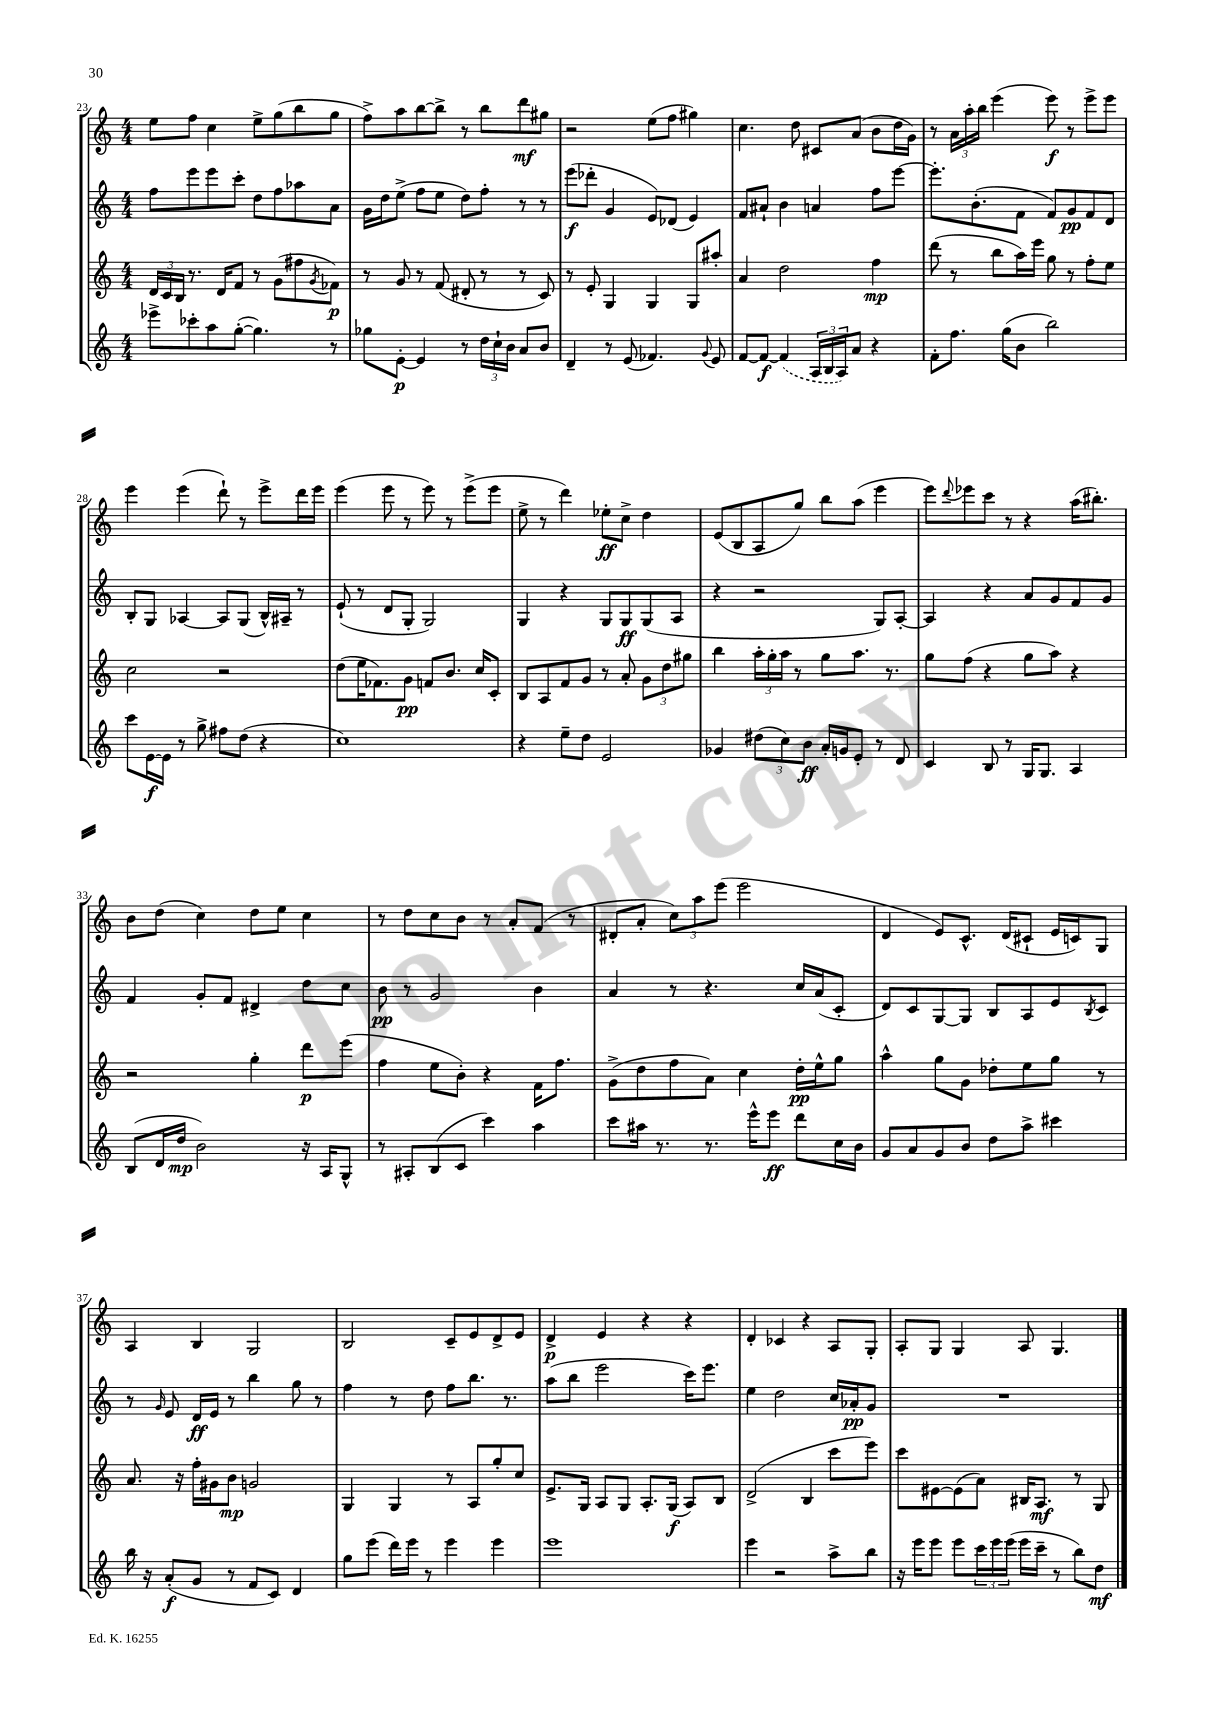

**kern	**kern	**kern	**kern
*staff4	*staff3	*staff2	*staff1
*clefG2	*clefG2	*clefG2	*clefG2
*k[]	*k[]	*k[]	*k[]
*M4/4	*M4/4	*M4/4	*M4/4
8eee-^	24d	8ff	8ee
.	24c	.	.
.	24B	.	.
8ccc-'	8.r	8eee	8ff
8aa	.	8eee	4cc
.	16d	.	.
([8gg'	8f	8ccc'	.
4.gg])	8r	8dd	8ee^
.	(8g	8ff	(8gg
.	8ff#	8aa-	8bb
.	8qg	.	.
8r	8f-)	8a	8gg
=	=	=	=
8gg-	8r	16g	8ff^)
.	.	16dd	.
[8e'	8g	(8ee^	8aa
4e]	8r	8ff	[8bb
.	(8f	8ee	8bb^]
8r	8d#'	8dd)	8r
24dd	8r	8ff'	8bb
24cc`	.	.	.
24b	.	.	.
8a	8r	8r	8ddd
8b	8c)	8r	8gg#
=	=	=	=
4d~	8r	(8eee	2r
.	8e'	8ddd-'	.
8r	4G	4g	.
(8e	.	.	.
4.f-)	4G	8e)	(8ee
.	.	(8d-	8ff
.	8G	4e)	4gg#)
8qqg	.	.	.
8e	8aa#'	.	.
=	=	=	=
[8f	4a	8f	4.cc
8f_	.	8a#`	.
(4f]	2dd	4b	.
.	.	.	8dd
24A	.	4a	8c#
24B	.	.	.
24A)	.	.	.
8a	.	.	(8a
4r	4ff	8ff	8b
.	.	[8eee	16dd
.	.	.	16g)
=	=	=	=
8f'	(8ddd	8.eee']	8r
8.ff	8r	.	24a
.	.	.	24aa'
.	.	(8.b'	.
.	.	.	24bb
.	8bb	.	(4eee
(16gg	.	.	.
8b	16aa)	8f	.
.	16eee	.	.
2bb)	8gg	8f)	8eee)
.	8r	8g	8r
.	8ff'	8f	8eee^
.	8ee	8d	8eee
=	=	=	=
8ccc	2cc	8B'	4eee
[16e	.	8G	.
16e]	.	.	.
8r	.	[4A-	(4eee
8gg^	.	.	.
8ff#	2r	8A-]	8ddd`)
(8dd	.	(8G	8r
4r	.	16B^^)	8eee^
.	.	16A#~	.
.	.	8r	16ddd
.	.	.	16eee
=	=	=	=
1cc)	(8dd	(8e`	(4eee
.	16ee	8r	.
.	8.f-)	.	.
.	.	8d	8eee
.	8g	8G'	8r
.	8f	2G)	8eee)
.	8.b	.	8r
.	.	.	(8eee^
.	16cc	.	.
.	8c'	.	8eee
=	=	=	=
4r	8B	4G	8ee^
.	8A	.	8r
8ee~	8f	4r	4ddd)
8dd	8g	.	.
2e	8r	8G	8ee-'
.	8a'	8G	8cc^
.	12g	(8G	4dd
.	12dd	.	.
.	.	8A	.
.	12gg#	.	.
=	=	=	=
4g-	4bb	4r	(8e
.	.	.	8B
(12dd#	24aa'	2r	8A
.	24gg'	.	.
12cc)	24aa	.	.
.	8r	.	8gg)
12b	.	.	.
16a'	8gg	.	8bb
16g	.	.	.
8e'	8.aa	.	(8aa
8r	.	8G)	4eee
.	8.r	.	.
8d	.	[8A'	.
=	=	=	=
4c	8gg	4A]	8eee)
.	.	.	8qqddd
.	(8ff	.	8eee-
8B	4r	4r	8ccc
8r	.	.	8r
16G	8gg	8a	4r
8.G	.	.	.
.	8aa)	8g	.
4A	4r	8f	(16aa
.	.	.	8.bb#')
.	.	8g	.
=	=	=	=
(8B	2r	4f	8b
16d	.	.	(8dd
16dd	.	.	.
2b)	.	8g'	4cc)
.	.	8f	.
.	4gg'	4d#^	8dd
.	.	.	8ee
16r	8ddd	8dd	4cc
16A	.	.	.
8G^^	(8eee	8cc	.
=	=	=	=
8r	4ff	8b	8r
8A#'	.	8r	8dd
(8B	8ee	2g	8cc
8c	8b')	.	8b
4ccc)	4r	.	8r
.	.	.	8a'
4aa	16f	4b	(8f
.	8.ff	.	.
.	.	.	8r
=	=	=	=
8ccc	(8g^	4a	8d#'
16aa#	8dd	.	8a'
8.r	.	.	.
.	8ff	8r	12cc)
.	.	.	12aa
8.r	8a)	4.r	.
.	.	.	(12eee
.	4cc	.	2eee
16eee^^	.	.	.
8eee	.	.	.
8ddd	16dd'	16cc	.
.	16ee^^	(16a	.
16cc	8gg	8c'	.
16b	.	.	.
=	=	=	=
8g	4aa^^	8d)	4d
8a	.	8c	.
8g	8gg	[8G	8e)
8b	8g	8G]	8.c^^
8dd	8dd-'	8B	.
.	.	.	(16d
8aa^	8ee	8A	8c#`
4ccc#	8gg	8e	16e
.	.	.	16c)
.	.	8qB	.
.	8r	8c	8G
=	=	=	=
16bb	8.a	8r	4A
16r	.	.	.
.	.	16qqg	.
(8a'	.	8e	.
.	16r	.	.
8g	16ff'	16d	4B
.	16g#	16e	.
8r	8b	8r	.
8f	2g	4bb	2G
8c)	.	.	.
4d	.	8gg	.
.	.	8r	.
=	=	=	=
8gg	4G	4ff	2B
(8eee	.	.	.
16ddd)	4G	8r	.
16eee	.	.	.
8r	.	8dd	.
4eee	8r	8ff	8c~
.	8A	8.bb	8e
4eee	8gg'	.	8d^
.	.	8.r	.
.	8cc	.	8e
=	=	=	=
1eee	8.e^	(8aa	4d^
.	.	8bb	.
.	16G	.	.
.	8A	2eee	4e
.	8G	.	.
.	8.A'	.	4r
.	(16G	.	.
.	8A)	16ccc)	4r
.	.	8.eee	.
.	8B	.	.
=	=	=	=
4eee	(2d^	4ee	4d'
2r	.	2dd	4c-
.	4B	.	4r
8aa^	8ccc	16cc	8A
.	.	16a-'	.
8bb	8eee)	8g	8G'
=	=	=	=
16r	8ccc	1r	8A'
16eee	.	.	.
8eee	[8e#	.	8G
8eee	(8e#]	.	4G
24ccc	8a)	.	.
24eee	.	.	.
(24eee	.	.	.
16eee	16B#	.	8A
16ccc~	8.A	.	.
8r	.	.	4.G
8bb)	8r	.	.
8dd	8G	.	.
==	==	==	==
*-	*-	*-	*-
